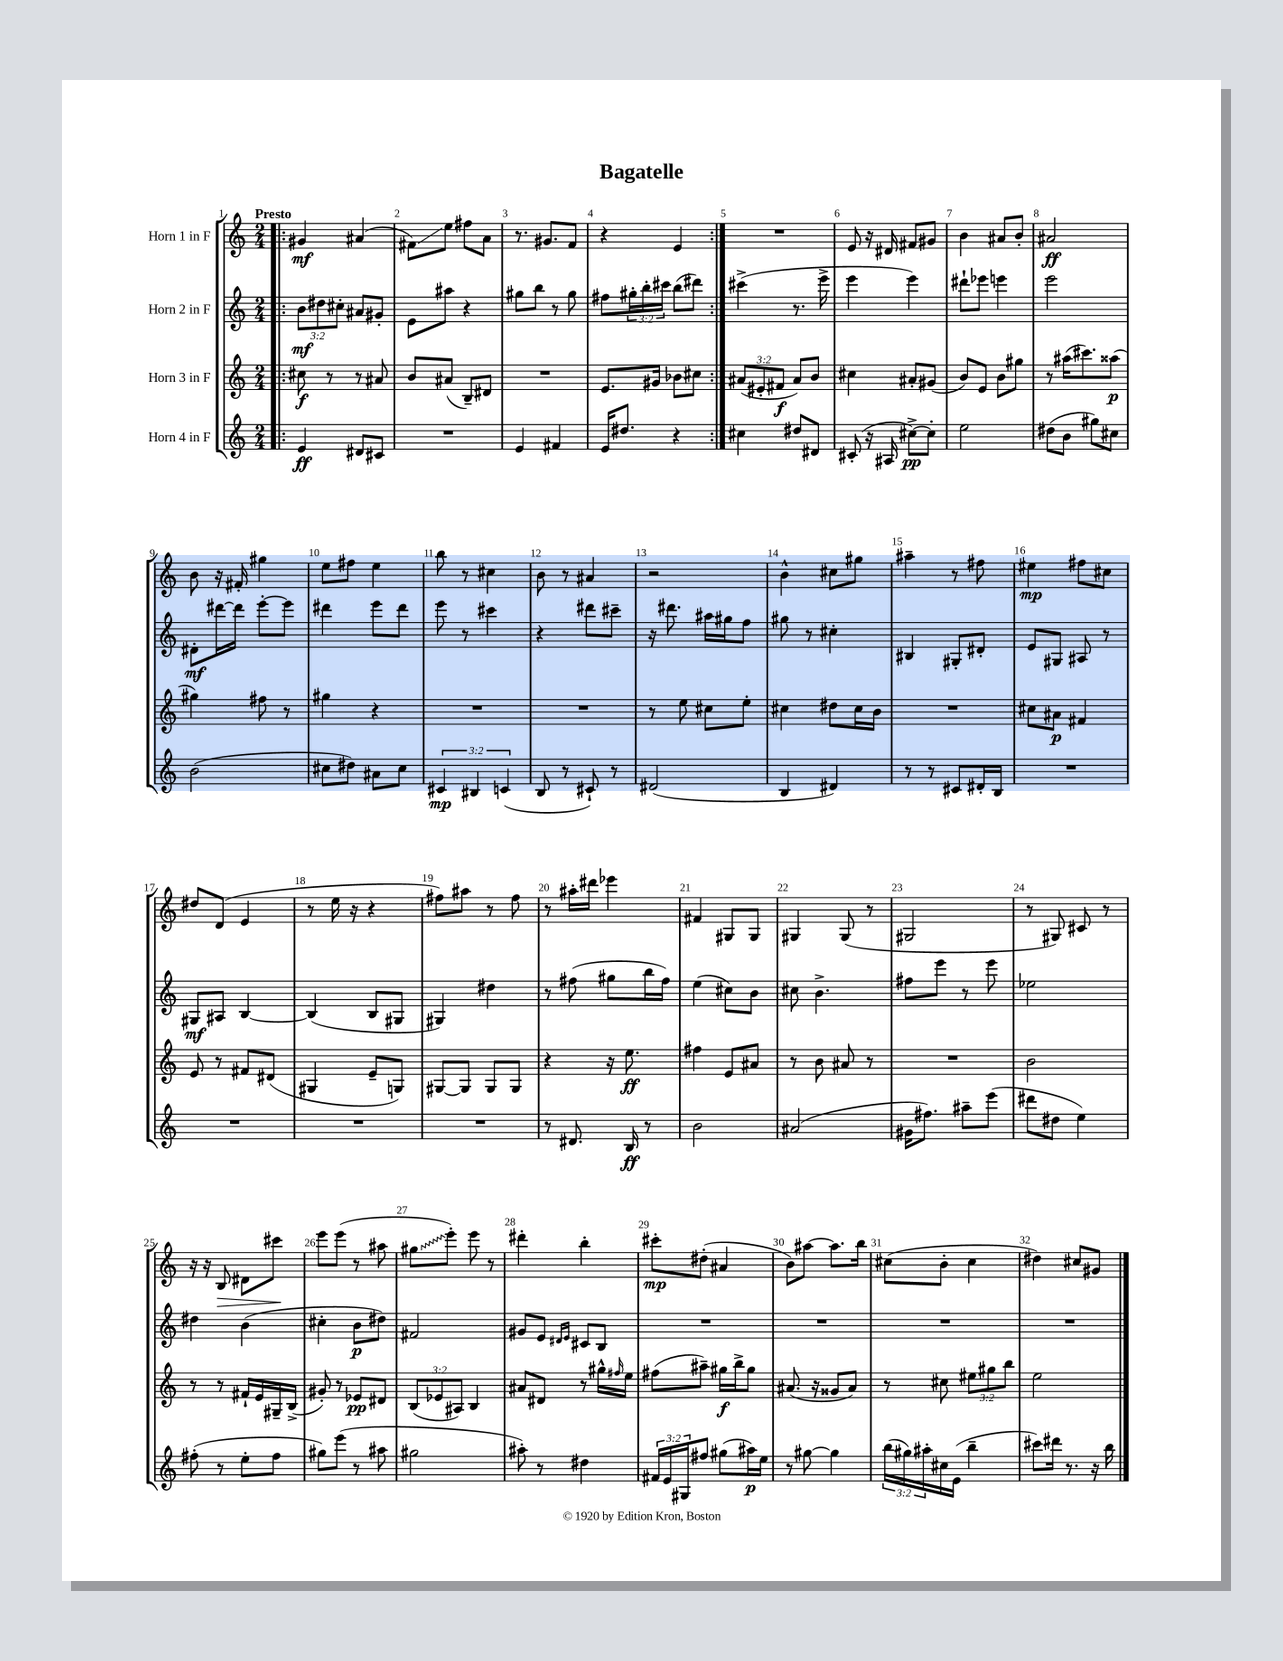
\header { title = "Bagatelle" }
<<
\new StaffGroup <<
\new Staff = "s0" \with { instrumentName = "Horn 1 in F" } {
    \clef treble \key c \major \numericTimeSignature \time 2/4 \tempo "Presto"
    \repeat volta 2 { \bar ".|:" gis'4\mf ais'4( |
    fis'8\glissando) e''8 fis''8 a'8 |
    r8. gis'8. f'8 |
    r4 e'4 | }
    R2 |
    e'8 r16 dis'16 fis'8 gis'8 |
    b'4 ais'8 b'8-. |
    ais'2\ff |
    b'8 r16 fis'16-. gis''4 |
    e''8 fis''8 e''4 |
    b''8 r8 cis''4 |
    b'8 r8 ais'4 |
    r2 |
    b'4-^ cis''8 gis''8 |
    ais''4-- r8 fis''8 |
    eis''4\mp fis''8 cis''8 |
    dis''8 d'8( e'4 |
    r8 e''16 r16 r4 |
    fis''8) ais''8 r8 fis''8 |
    r8 ais''16-. dis'''16 ees'''4 |
    fis'4 gis8 gis8 |
    gis4 gis8( r8 |
    gis2 |
    r8 gis8) cis'8 r8 |
    r16 r16 b8\> dis'8 cis'''8\! |
    e'''8 e'''8( r8 ais''8 |
    \once \override Glissando.style = #'zigzag gis''8\glissando e'''8-.) e'''8 r8 |
    dis'''4-. b''4-. |
    cis'''8-.\mp dis''8-.( ais'4 |
    b'8) ais''8~ ais''8. b''16 |
    cis''8( b'8-. cis''4 |
    dis''4) cis''8 gis'8 \bar "|." |
}
\new Staff = "s1" \with { instrumentName = "Horn 2 in F" } {
    \clef treble \key c \major \numericTimeSignature \time 2/4 \override Staff.TupletNumber.text = #tuplet-number::calc-fraction-text
    \repeat volta 2 { \bar ".|:" \tuplet 3/2 { b'8\mf dis''8 cis''8-. } ais'8 gis'8-. |
    e'8 ais''8 r4 |
    gis''8 b''8 r8 gis''8 |
    fis''8 \tuplet 3/2 { gis''16-. b''16-. cis'''16 } b''8( dis'''8) | }
    cis'''4->( r8. e'''16-> |
    e'''4 e'''4) |
    dis'''8-! ees'''8 e'''4 |
    e'''2 |
    dis'8-.\mf dis'''16~ dis'''16 e'''8~-. e'''8 |
    dis'''4 e'''8 dis'''8 |
    e'''8 r8 cis'''4 |
    r4 dis'''8 cis'''8-- |
    r16 dis'''8. ais''16 gis''16 f''8 |
    gis''8 r8 cis''4-. |
    bis4 gis8-. dis'8-. |
    e'8 gis8 ais8 r8 |
    gis8\mf ais8 b4~ |
    b4( b8 gis8 |
    gis4) dis''4 |
    r8 fis''8( gis''8 b''16 fis''16) |
    e''4( cis''8) b'8 |
    cis''8 b'4.-> |
    fis''8 e'''8 r8 e'''8 |
    ees''2 |
    dis''4 b'4( |
    cis''4-. b'8\p dis''8) |
    fis'2 |
    gis'8 e'8 \grace { dis'16 e'16 } cis'8 b8 |
    R2 |
    R2 |
    R2 |
    R2 \bar "|." |
}
\new Staff = "s2" \with { instrumentName = "Horn 3 in F" } {
    \clef treble \key c \major \numericTimeSignature \time 2/4 \override Staff.TupletNumber.text = #tuplet-number::calc-fraction-text
    \repeat volta 2 { \bar ".|:" cis''8\f r8 r8 ais'8 |
    b'8 ais'8( b8--) dis'8 |
    R2 |
    e'8. gis'16 bes'8 cis''8 | }
    \tuplet 3/2 { ais'8( eis'8-. fis'8\f } ais'8) b'8 |
    cis''4 ais'8-. gis'8( |
    b'8) e'8 b'8 gis''8 |
    r8 ais''16( cis'''8.) aisis''8\p( |
    gis''4) fis''8 r8 |
    gis''4 r4 |
    R2 |
    R2 |
    r8 e''8 cis''8 e''8-. |
    cis''4 dis''8 cis''16 b'16 |
    R2 |
    cis''8 ais'8\p fis'4 |
    e'8 r8 fis'8 dis'8( |
    gis4 e'8-- g8) |
    gis8~ gis8 gis8 gis8 |
    r4 r16 e''8.\ff |
    fis''4 e'8 ais'8 |
    r8 b'8 ais'8 r8 |
    R2 |
    b'2 |
    r8 r8 fis'16-! e'16 gis16-- b16->( |
    gis'8-.) r8 ees'8\pp dis'8 |
    \tuplet 3/2 { b8( ees'8 ais8) } b4 |
    ais'8 dis'8 r8 gis''16-^ \grace { fis''16 } e''16 |
    fis''8( ais''8--) gis''16\f b''16-> gis''8 |
    ais'8.( r16 gisis'8 ais'8) |
    r8 cis''8 \tuplet 3/2 { eis''8 gis''8 b''8 } |
    e''2 \bar "|." |
}
\new Staff = "s3" \with { instrumentName = "Horn 4 in F" } {
    \clef treble \key c \major \numericTimeSignature \time 2/4 \override Staff.TupletNumber.text = #tuplet-number::calc-fraction-text
    \repeat volta 2 { \bar ".|:" e'4\ff dis'8 cis'8 |
    R2 |
    e'4 fis'4 |
    e'16 dis''8. r4 | }
    cis''4 dis''8 dis'8 |
    cis'8-.( r16 ais16 cis''8~->\pp) cis''8-. |
    e''2 |
    dis''8( b'8 gis''8) cis''8 |
    b'2( |
    cis''8 dis''8) ais'8 cis''8 |
    \tuplet 3/2 { cis'4\mp bis4 c'4( } |
    b8 r8 cis'8-!) r8 |
    dis'2( |
    b4 dis'4) |
    r8 r8 cis'8 dis'16-. b16 |
    R2 |
    R2 |
    R2 |
    R2 |
    r8 dis'8. b16\ff r8 |
    b'2 |
    ais'2( |
    gis'16 fis''8.) ais''8-- e'''8( |
    dis'''8 dis''8 e''4) |
    fis''8-.( r8 e''8-. fis''8 |
    gis''8) e'''8( r8 ais''8 |
    gis''2 |
    ais''8-.) r8 dis''4 |
    \tuplet 3/2 { fis'16 e'16 gis16 } fis''8 gis''8( ais''16\p) e''16 |
    r8 gis''8~ gis''4 |
    \tuplet 3/2 { b''16( gis''16) ais''16-. } cis''16 e'16( b''4-- |
    cis'''8) dis'''16 r8. r16 b''16 \bar "|." |
}
>>
>>
\layout { \context { \Score \override BarNumber.break-visibility = ##(#f #t #t) barNumberVisibility = #all-bar-numbers-visible } }
